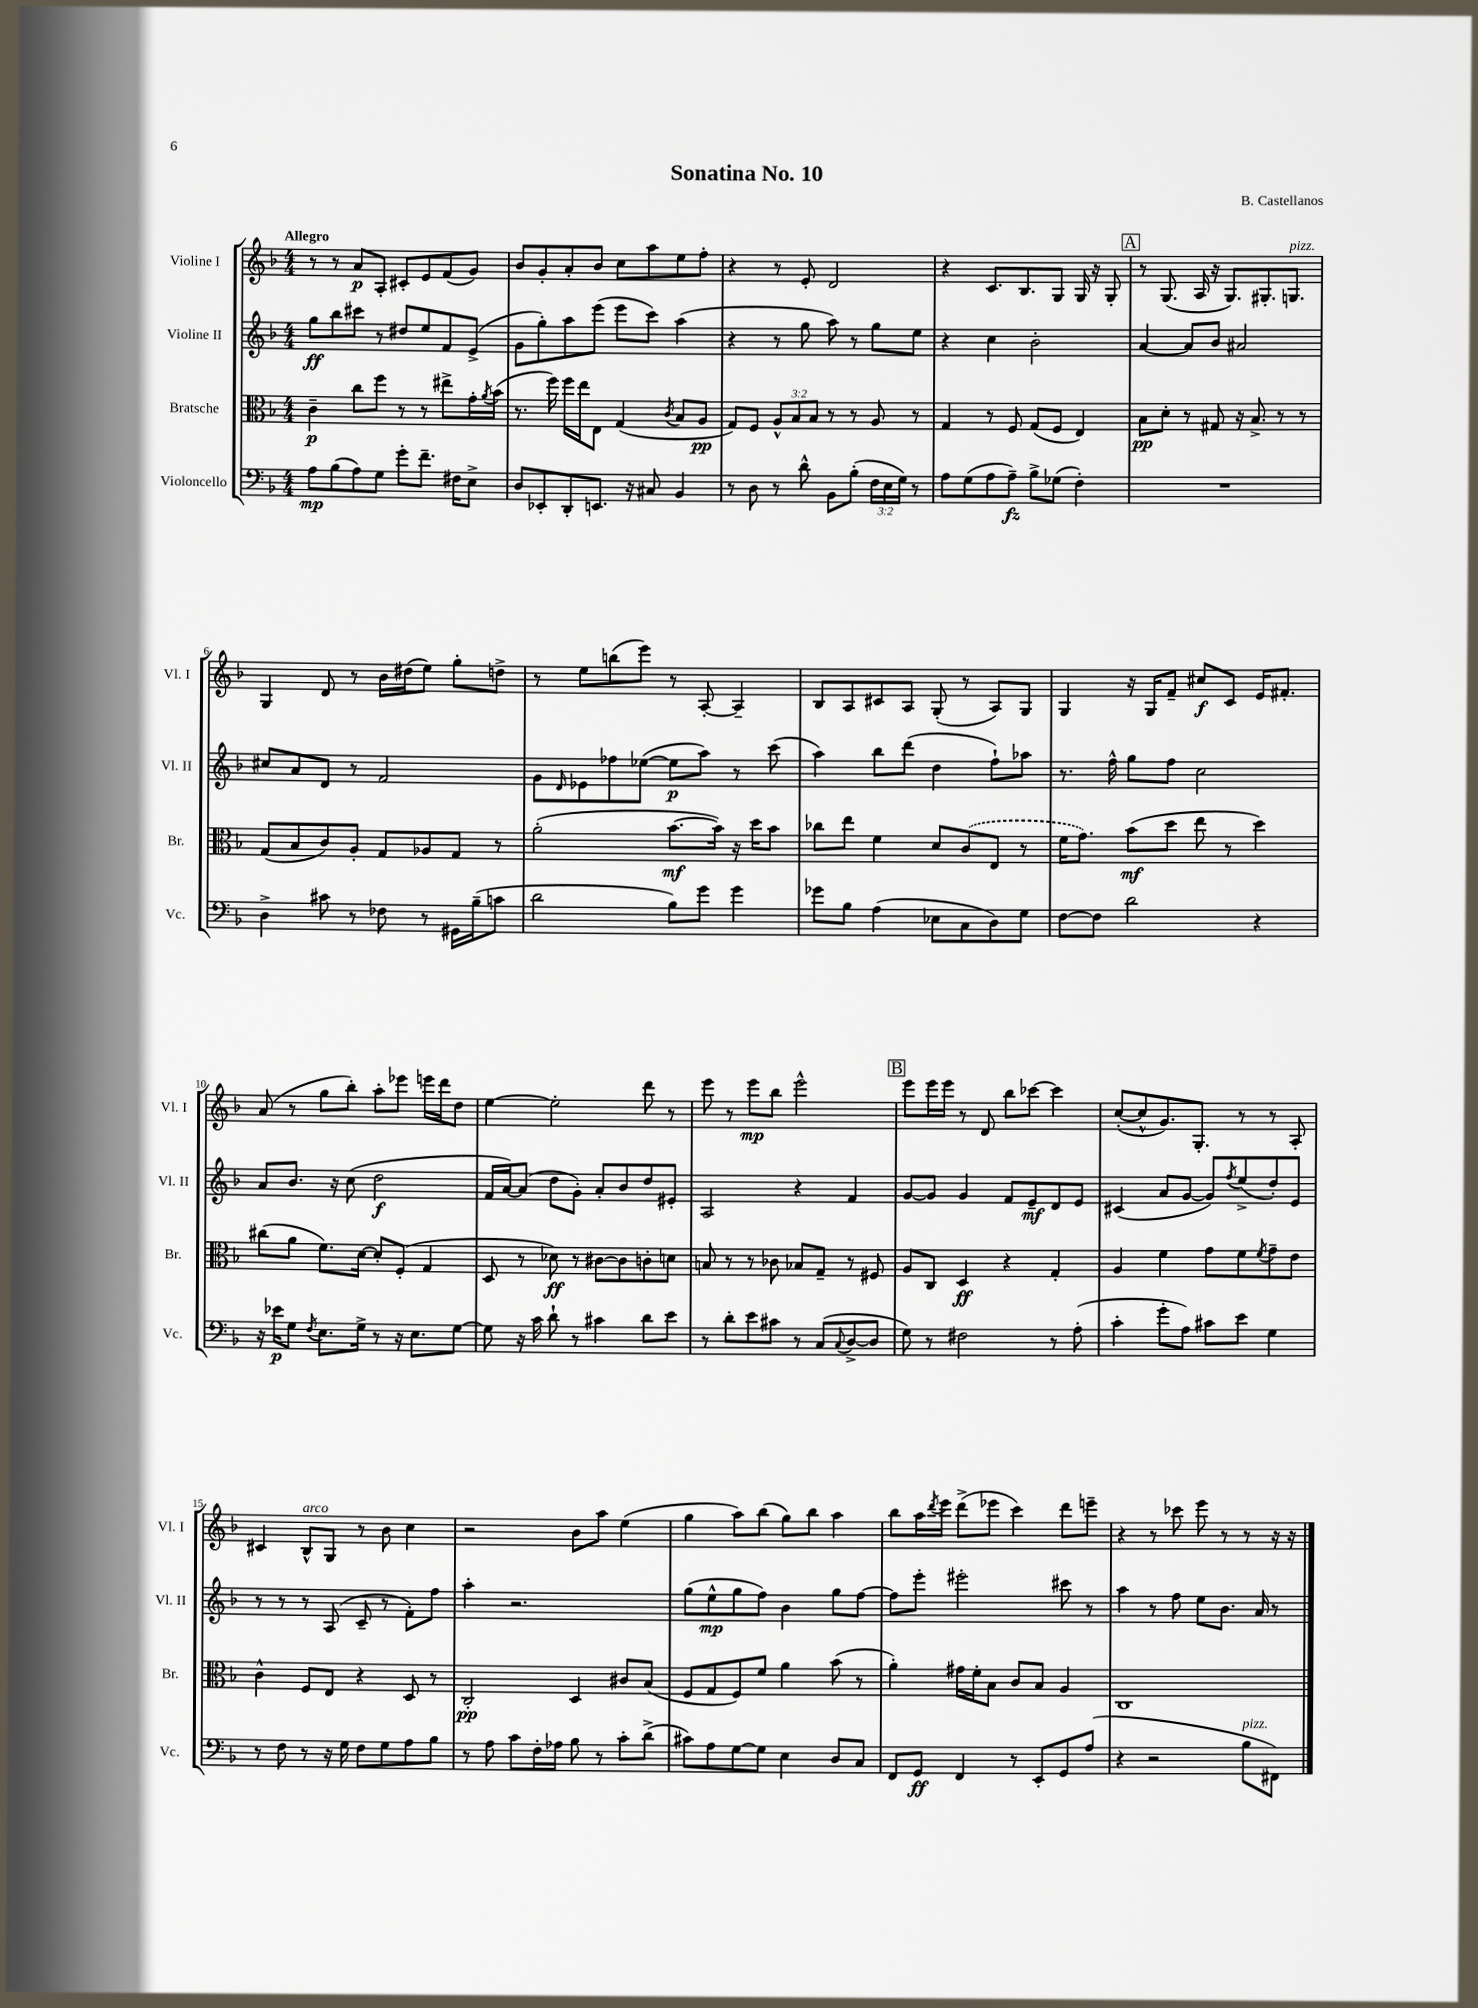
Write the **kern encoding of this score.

**kern	**kern	**kern	**kern
*staff4	*staff3	*staff2	*staff1
*clefF4	*clefC3	*clefG2	*clefG2
*k[b-]	*k[b-]	*k[b-]	*k[b-]
*M4/4	*M4/4	*M4/4	*M4/4
8A	4c~	8gg	8r
(8B-	.	8bb-	8r
8A)	8cc	8ccc#	8a
8G	8ff	8r	8A'
8g'	8r	8dd#	8c#'
8.f~	8r	8ee	8e
.	8ee#^	8f	(8f
16F#	.	.	.
8E^	16g'	(8e^	8g)
.	8qa	.	.
.	(16b-	.	.
=	=	=	=
8D	8.r	8g	8b-
8EE-'	.	8gg')	8g'
.	16ff)	.	.
8DD'	16ff	8aa	8a'
.	16ee	.	.
8.EE	8E	(8eee	8b-
.	(4G	8eee	8cc
16r	.	.	.
8C#	.	8ccc)	8aa
.	8qc	.	.
4BB-	8B-	(4aa	8ee
.	8A	.	8ff'
=	=	=	=
8r	8G)	4r	4r
8D	8F	.	.
8r	12A^^	8r	8r
.	12B-	.	.
8d^^	.	8gg	8e'
.	12B-	.	.
8BB-	8r	8aa)	2d
(8B-'	8r	8r	.
24F	8A	8gg	.
24E	.	.	.
24G)	.	.	.
8r	8r	8ee	.
=	=	=	=
8A	4G	4r	4r
(8G	.	.	.
8A	8r	4cc	8.c
8A~)	8F	.	.
.	.	.	8.B-
8B-^	(8G	2b-'	.
(8G-	8F	.	8G
4F')	4E)	.	16G
.	.	.	16r
.	.	.	8G'
=	=	=	=
1r	8B-	[4a	8r
.	8d'	.	(8.G
.	8r	8a]	.
.	.	.	16A
.	8G#	8b-	16r
.	.	.	8.G)
.	16r	2a#	.
.	8.B-^	.	.
.	.	.	8.G#'
.	8r	.	.
.	.	.	8.G
.	8r	.	.
=	=	=	=
4D^	(8G	8cc#	4G
.	8B-	8a	.
8c#	8c)	8d	8d
8r	8A'	8r	8r
8F-	8G	2f	16b-
.	.	.	(16dd#
8r	8A-	.	8ee)
16GG#	8G	.	8gg'
(16B-~	.	.	.
8c	8r	.	8dd^
=	=	=	=
2d	(2a'	8g	8r
.	.	16qqd	.
.	.	8e-	8ee
.	.	8ff-	(8bb
.	.	([8ee-	8eee)
8B-)	[8.b-	8ee-]	8r
8g	.	8aa)	[8A'
.	16b-])	.	.
4g	16r	8r	4A~]
.	16dd	.	.
.	8b-	(8ccc	.
=	=	=	=
8g-	8cc-	4aa)	8B-
8B-	8ee	.	8A
(4A	4f	8bb-	8c#
.	.	(8ddd	8A
8E-	8d	4dd	(8G'
8C	(8c	.	8r
8D)	8E	8ff`)	8A)
8G	8r	8aa-	8G
=	=	=	=
[8F	16f	8.r	4G
.	8.g)	.	.
8F]	.	.	.
.	.	16ff^^	.
2d	(8b-	8gg	16r
.	.	.	16G
.	8dd	8ff	8f~
.	8ee	2cc	8cc#
.	8r	.	8c
4r	4dd)	.	16e
.	.	.	8.f#'
=	=	=	=
16r	(8cc#	8a	(8a
16e-	.	.	.
8G	8a	8.b-	8r
8qF	.	.	.
8.E	8.f)	.	8gg
.	.	16r	.
.	.	(8cc	8bb-')
16G^	[16d	.	.
8r	8d']	2dd	8aa'
16r	(8F'	.	8eee-
8.E	.	.	.
.	4G	.	16eee
.	.	.	16ddd
[8G	.	.	8dd
=	=	=	=
8G]	8D	16f	[4ee
.	.	[16a)	.
16r	8r	(8a]	.
16c	.	.	.
8d`	8d-)	8dd	2ee']
8r	8r	8g')	.
4c#	[8c#	8a'	.
.	8c#]	8b-	.
8d	8c'	8dd	8ddd
8e	8d	8e#'	8r
=	=	=	=
8r	8B	2A	8eee
8d'	8r	.	8r
8e	8r	.	8eee
8c#	8c-	.	8bb-
8r	8B-	4r	2eee^^
(8C	8G~	.	.
8qqC	.	.	.
[8D^	8r	4f	.
8D]	8F#	.	.
=	=	=	=
8G)	8A	[8g	8eee
8r	8C	8g]	16eee
.	.	.	16eee
2F#	4D	4g	8r
.	.	.	8d
.	4r	8f	8bb-
.	.	8e~	[8ccc-
8r	4G'	8d	4ccc-]
(8A'	.	8e	.
=	=	=	=
4c'	4A	(4c#	([8cc'
.	.	.	8cc^^]
8g'	4f	8a	8.g)
8A)	.	[8g	.
.	.	.	8.G'
8c#	8g	8g])	.
.	.	8qff	.
8e	8f	(8ee^	8r
.	8qf	.	.
4G	8g~	8dd')	8r
.	8e	8e	8A'
=	=	=	=
8r	4c^^	8r	4c#
8F	.	8r	.
8r	8F	8r	8B-^^
16r	8E	(8A	8G
16G	.	.	.
8F	4r	8c~	8r
8G	.	8r	8b-
8A	8D	8f')	4cc
8B-	8r	8ff	.
=	=	=	=
8r	2C'	4aa'	2r
8A	.	.	.
8c	.	2.r	.
16F'	.	.	.
16A-	.	.	.
8B-	4D	.	8b-
8r	.	.	8aa
8c'	8c#	.	(4ee
(8d^	(8B-	.	.
=	=	=	=
8c#)	8F	(8gg	4gg
8A	8G	8ee^^	.
[8G	8F)	8gg	8aa)
8G]	8f	8ff)	(8bb-
4E	4a	4b-	8gg)
.	.	.	8bb-
8D	(8b-	8gg	4aa
8C	8r	[8ff	.
=	=	=	=
8FF	4a')	8ff]	8bb-
8GG	.	8eee'	16aa
.	.	.	8qddd
.	.	.	16eee
4FF	16g#	2eee#'	(8ddd^
.	16f'	.	.
.	8B-	.	8eee-
8r	8c	.	4ccc)
8EE'	8B-	.	.
8GG	4A	8ccc#	8ddd
(8A	.	8r	8eee~
=	=	=	=
4r	1C	4aa	4r
2r	.	8r	8r
.	.	8ff	8ccc-
.	.	8ee	8eee
.	.	8.b-	8r
8B-	.	.	8r
.	.	16a	.
8FF#)	.	8r	16r
.	.	.	16r
==	==	==	==
*-	*-	*-	*-
